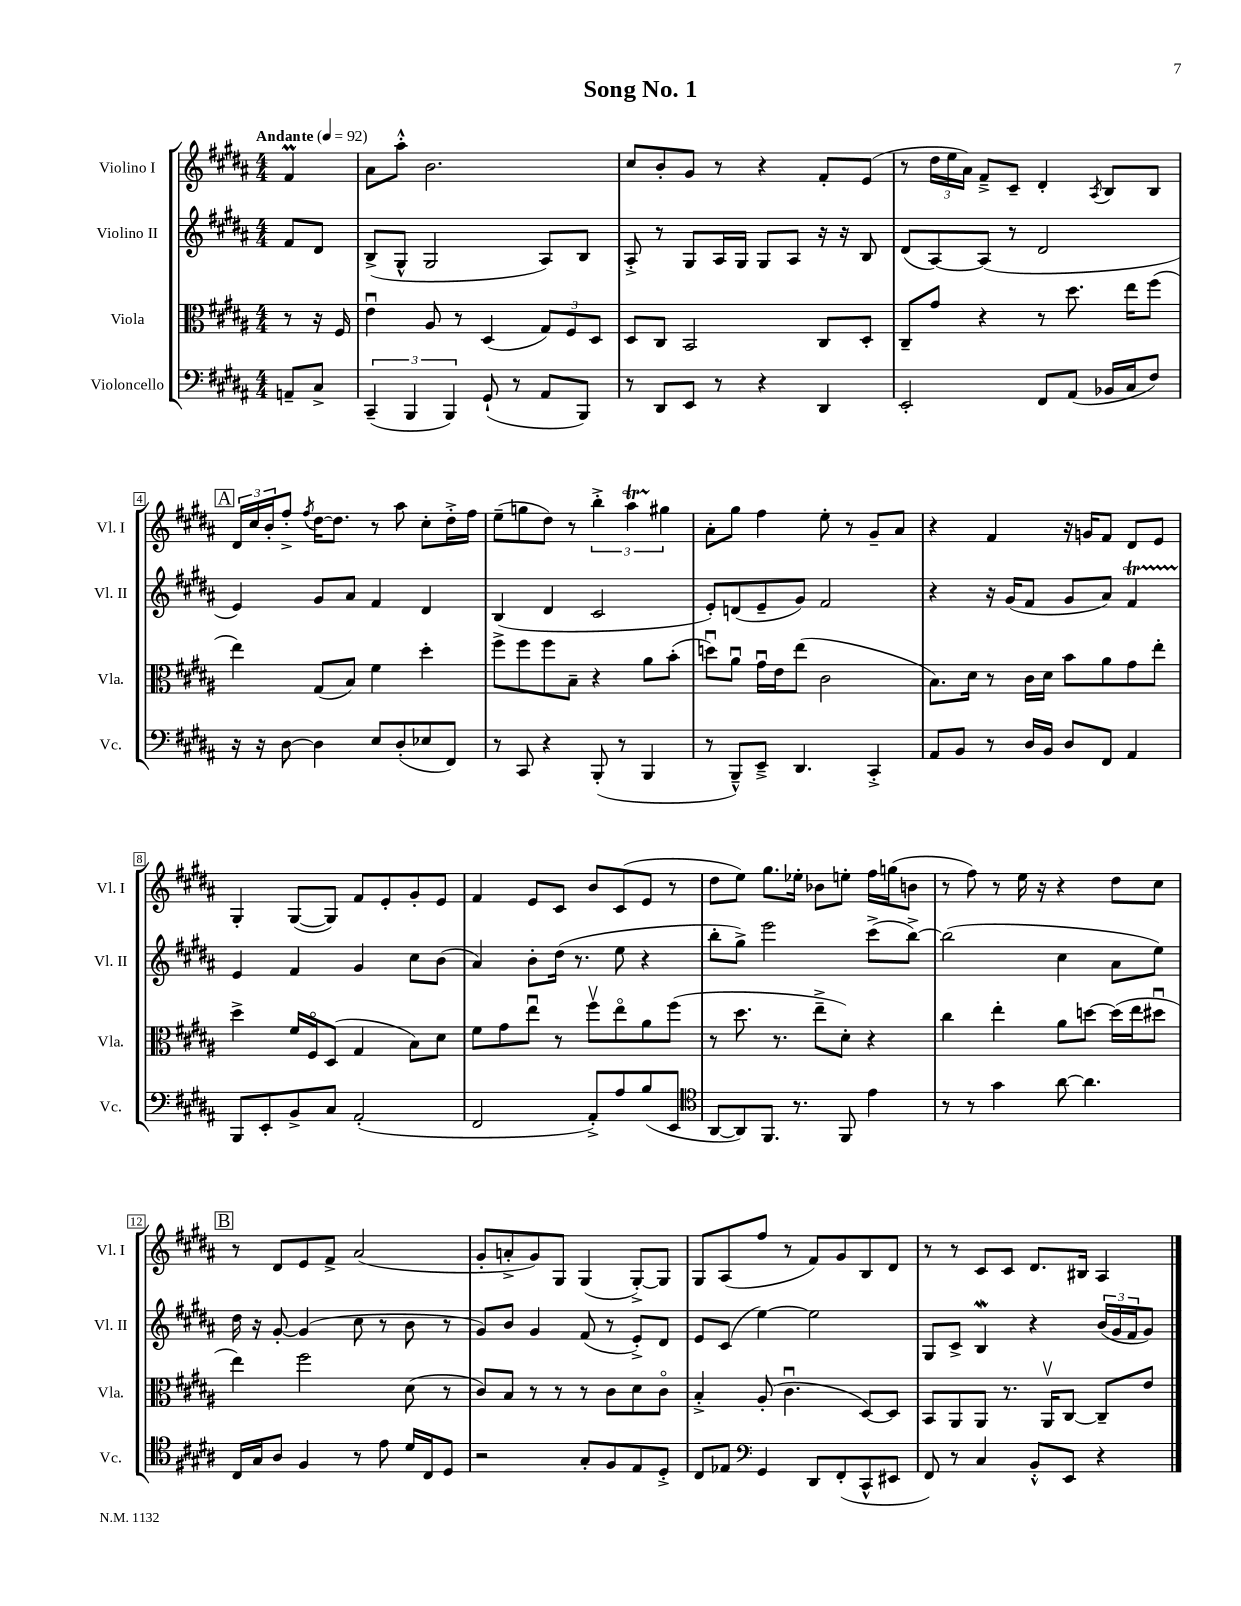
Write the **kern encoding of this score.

**kern	**kern	**kern	**kern
*staff4	*staff3	*staff2	*staff1
*clefF4	*clefC3	*clefG2	*clefG2
*k[f#c#g#d#a#]	*k[f#c#g#d#a#]	*k[f#c#g#d#a#]	*k[f#c#g#d#a#]
*M4/4	*M4/4	*M4/4	*M4/4
*MM92	*MM92	*MM92	*MM92
8AA~	8r	8f#	4f#
8C#^	16r	8d#	.
.	16F#	.	.
=	=	=	=
(6CC#~	4eu	(8B^	8a#
.	.	8G#^^	8aa#'^^
6BBB	.	.	.
.	8A#	2G#	2.b
6BBB)	.	.	.
.	8r	.	.
(8GG#`	(4D#	.	.
8r	.	.	.
8AA#	12G#)	8A#)	.
.	12F#	.	.
8BBB)	.	8B	.
.	12D#	.	.
=	=	=	=
8r	8D#	8A#'^	8cc#
8DD#	8C#	8r	8b'
8EE	2BB	8G#	8g#
8r	.	16A#	8r
.	.	16G#	.
4r	.	8G#	4r
.	.	8A#	.
4DD#	8C#	16r	8f#'
.	.	16r	.
.	8D#'	8B	(8e
=	=	=	=
2EE'	8C#~	(8d#	8r
.	8g#	[8A#)	24dd#
.	.	.	24ee
.	.	.	24a#)
.	4r	(8A#]	8f#~^
.	.	8r	8c#~
8FF#	8r	2d#	4d#'
(8AA#	8.dd#	.	.
.	.	.	8qA#
16BB-	.	.	8B
16C#	16ee	.	.
8F#)	(8ff#	.	8B
=	=	=	=
16r	4ee)	4e)	24d#
.	.	.	24cc#
16r	.	.	.
.	.	.	24b'
[8D#	.	.	8ff#'^
.	.	.	8qff#
4D#]	(8G#	8g#	[16dd#
.	.	.	8.dd#]
.	8B)	8a#	.
8E	4f#	4f#	8r
(8D#'	.	.	8aa#
8E-	4dd#'	4d#	8cc#'
8FF#)	.	.	16dd#'^
.	.	.	16ff#
=	=	=	=
8r	8ff#^	(4B	(8ee~
8CC#	8ff#	.	8gg
4r	8ff#	4d#	8dd#)
.	8B~	.	8r
(8BBB'	4r	2c#	6bb'^
8r	.	.	.
.	.	.	6aa#
4BBB	8a#	.	.
.	.	.	6gg#
.	(8b'	.	.
=	=	=	=
8r	8ddu)	8e')	8a#'
8BBB~^^)	8a#u	(8d	8gg#
8EE~^	16g#u	8e~	4ff#
.	16e	.	.
4.DD#	(8ee	8g#)	.
.	2c#	2f#	8ee'
.	.	.	8r
4CC#'^	.	.	8g#~
.	.	.	8a#
=	=	=	=
8AA#	8.B)	4r	4r
8BB	.	.	.
.	16d#	.	.
8r	8r	16r	4f#
.	.	(16g#	.
16D#	16c#	8f#	.
16BB	16d#	.	.
8D#	8b	8g#	16r
.	.	.	16g
8FF#	8a#	8a#)	8f#
4AA#	8g#	4f#	8d#
.	8ee'	.	8e
=	=	=	=
8BBB	4dd#^	4e	4G#'
8EE'	.	.	.
8BB^	16f#	4f#	([8G#
.	16F#o	.	.
8C#	(8D#	.	8G#])
(2AA#'	4G#	4g#	8f#
.	.	.	8e'
.	8B)	8cc#	8g#'
.	8d#	(8b	8e
=	=	=	=
2FF#	8f#	4a#)	4f#
.	8g#	.	.
.	8eeu	8b'	8e
.	8r	(16dd#	8c#
.	.	8.r	.
8AA#'^)	8ff#v	.	8b
8A#	8eeo	8ee	(8c#
(8B	8a#	4r	8e
8EE	(8ff#	.	8r
=	=	=	=
*clefC4	*	*	*
[8AA#	8r	8bb'	8dd#
8AA#])	8.dd#	8gg#^)	8ee)
8.FF#	.	2eee	8.gg#
.	8.r	.	.
8.r	.	.	16ee-'
.	8ee~^	.	8b-
8FF#	8d#')	.	8ee'
4e	4r	(8ccc#^	16ff#
.	.	.	(16gg
.	.	[8bb^)	8b
=	=	=	=
8r	4cc#	(2bb]	8r
8r	.	.	8ff#)
4g#	4ee'	.	8r
.	.	.	16ee
.	.	.	16r
[8a#	8a#	4cc#	4r
4.a#]	[8dd	.	.
.	(16dd]	8a#	8dd#
.	16ee	.	.
.	8dd#u	8ee)	8cc#
=	=	=	=
16C#	4ee)	16dd#	8r
16G#	.	16r	.
8A#	.	[8g#'	8d#
4F#	2ff#	(4g#]	8e
.	.	.	8f#^
8r	.	8cc#	(2a#
8e	.	8r	.
16d#	(8d#	8b	.
16C#	.	.	.
8D#	8r	8r	.
=	=	=	=
2r	8c#)	8g#)	8g#'
.	8B	8b	8a'^
.	8r	4g#	8g#)
.	8r	.	8G#
8G#'	8r	(8f#	(4G#
8F#	8c#	8r	.
8E	8d#	8e'^)	[8G#'^)
8D#'^	8c#o	8d#	8G#]
=	=	=	=
8C#	4B'^	8e	8G#
8E-	.	(8c#	(8A#
*clefF4	*	*	*
4GG#	(8A#'	[4ee)	8ff#
.	4.c#u	.	8r
8DD#	.	2ee]	8f#)
(8FF#'	.	.	8g#
8CC#^^	[8D#)	.	8B
8EE#	8D#]	.	8d#
=	=	=	=
8FF#)	8BB	8G#	8r
8r	8AA#	8c#^	8r
4C#	8AA#	4B	8c#
.	8.r	.	8c#
8BB'^^	.	4r	8.d#
.	16AA#v	.	.
8EE	[8C#	.	.
.	.	.	16B#
4r	8C#~]	(24b	4A#
.	.	24g#	.
.	.	24f#	.
.	8e	8g#)	.
==	==	==	==
*-	*-	*-	*-
